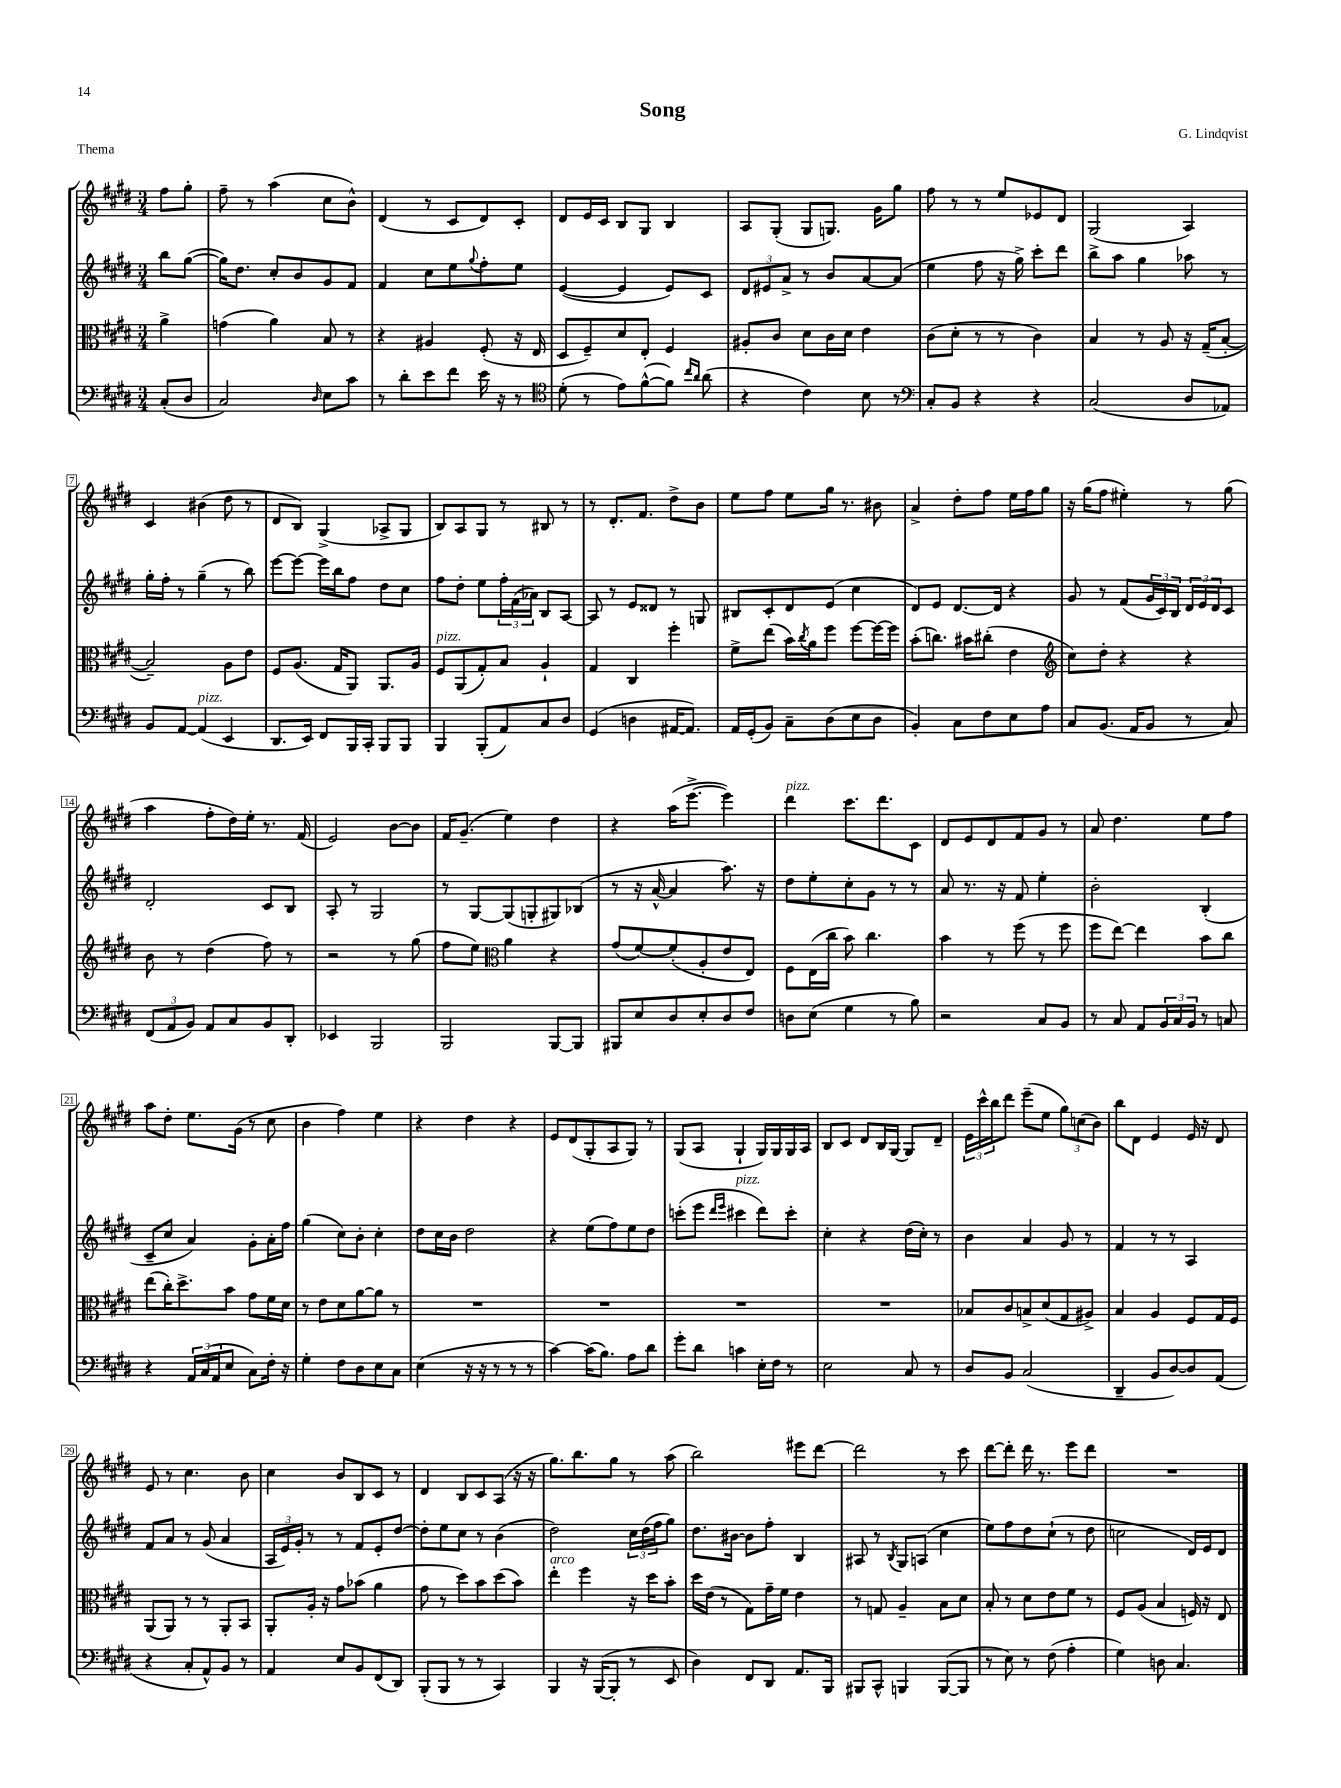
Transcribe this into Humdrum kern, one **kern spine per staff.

**kern	**kern	**kern	**kern
*staff4	*staff3	*staff2	*staff1
*clefF4	*clefC3	*clefG2	*clefG2
*k[f#c#g#d#]	*k[f#c#g#d#]	*k[f#c#g#d#]	*k[f#c#g#d#]
*M3/4	*M3/4	*M3/4	*M3/4
(8C#'	4a^	8bb	8ff#
8D#	.	([8gg#	8gg#'
=	=	=	=
2C#)	(4g	16gg#])	8ff#~
.	.	8.dd#	.
.	.	.	8r
.	4a)	8cc#'	(4aa
.	.	8b	.
16qqD#	.	.	.
8E	8B	8g#	8cc#
8c#	8r	8f#	8b^^)
=	=	=	=
8r	4r	4f#	(4d#
8d#'	.	.	.
8e	4A#	8cc#	8r
8f#	.	8ee	8c#
.	.	8qqgg#	.
16e	(8F#'	8ff#'	8d#)
16r	.	.	.
8r	16r	8ee	8c#'
.	16E	.	.
=	=	=	=
*clefC4	*	*	*
(8d#'	8D#	([4e	8d#
8r	8F#~)	.	16e
.	.	.	16c#
8e)	8d#	4e]	8B
([8f#^^	8E'	.	8G#
8f#])	4F#	8e)	4B
16qqcc#	.	.	.
16qqa	.	.	.
(8a	.	8c#	.
=	=	=	=
4r	8A#'	12d#	8A
.	.	12e#	.
.	8c#	.	(8G#'
.	.	12a^	.
4c#)	8d#	8r	8G#
.	16c#	8b	8.G)
.	16d#	.	.
8B	4e	[8a	.
.	.	.	16g#
8r	.	(8a]	8gg#
=	=	=	=
*clefF4	*	*	*
8C#'	(8c#	4ee	8ff#
8BB	8d#'	.	8r
4r	8r	8ff#	8r
.	8r	16r	8ee
.	.	16gg#^)	.
4r	4c#)	8ccc#'	8e-
.	.	8ddd#	8d#
=	=	=	=
(2C#	4B	8bb^	(2G#
.	.	8aa	.
.	8r	4gg#	.
.	8A	.	.
8D#	16r	8aa-	4A)
.	(16G#~	.	.
8AA-)	[8B'	8r	.
=	=	=	=
8BB	2B~])	16gg#'	4c#
.	.	16ff#'	.
[8AA	.	8r	.
(4AA]	.	(4gg#~	(4b#
4EE	8A	8r	8dd#
.	8e	8bb)	8r
=	=	=	=
8.DD#	8F#	[8eee	8d#
.	(8.A	8eee_	8B)
16EE)	.	.	.
8FF#	.	16eee]	(4G#^
.	16G#	16bb	.
16BBB	8AA)	8ff#	.
16CC#'	.	.	.
8BBB	8.AA	8dd#	8A-^
8BBB	.	8cc#	8G#
.	16A	.	.
=	=	=	=
4BBB	8F#	8ff#	8B)
.	(8AA	8dd#'	8A
(8BBB'	8G#')	8ee	8G#
8AA)	8B	24ff#'	8r
.	.	(24f#	.
.	.	24a-)	.
8C#	4A`	8B	8B#
8D#	.	[8A	8r
=	=	=	=
(4GG#	4G#	8A]	8r
.	.	8r	8.d#'
4D	4C#	8e	.
.	.	.	8.f#
.	.	8d##	.
[16AA#	4ff#'	8r	8dd#^
8.AA#])	.	.	.
.	.	8G	8b
=	=	=	=
16AA	8f#^	8B#	8ee
(16GG#'	.	.	.
8BB)	(8ee	8c#'	8ff#
8C#~	16b)	8d#	8ee
.	8qcc#	.	.
.	16a	.	.
(8D#	8ff#	(8e	16gg#
.	.	.	8.r
8E	[8ff#	4cc#	.
8D#	16ff#_	.	8b#
.	16ff#]	.	.
=	=	=	=
4BB')	(8b'	8d#)	4a^
.	8.cc)	8e	.
8C#	.	[8.d#	8dd#'
.	16b#	.	.
8F#	(8cc#'	.	8ff#
.	.	16d#]	.
8E	4e	4r	16ee
.	.	.	16ff#
8A	.	.	8gg#
=	=	=	=
*	*clefG2	*	*
8C#	8cc#)	8g#	16r
.	.	.	(16gg#
(8.BB	8dd#'	8r	8ff#
.	4r	(8f#	4ee#')
16AA	.	.	.
8BB	.	24g#	.
.	.	24c#)	.
.	.	24B	.
8r	4r	24d#	8r
.	.	24e	.
.	.	24d#	.
8C#)	.	8c#	(8gg#
=	=	=	=
(12FF#	8b	2d#'	4aa
12AA	.	.	.
.	8r	.	.
12BB)	.	.	.
8AA	(4dd#	.	8ff#'
8C#	.	.	16dd#)
.	.	.	16ee'
8BB	8ff#)	8c#	8.r
8DD#'	8r	8B	.
.	.	.	(16f#
=	=	=	=
4EE-	2r	8A'	2e)
.	.	8r	.
2BBB	.	2G#	.
.	8r	.	[8b
.	(8gg#	.	8b]
=	=	=	=
2BBB	8ff#	8r	16f#
.	.	.	(8.g#~
.	8ee)	[8G#	.
*	*clefC3	*	*
.	4a	(8G#]	4ee)
.	.	8G'	.
[8BBB	4r	8G#)	4dd#
8BBB]	.	(8B-	.
=	=	=	=
8BBB#	(8g#	8r	4r
8E	[8f#)	16r	.
.	.	[16a^^	.
8D#	(8f#']	4a]	(16aa
.	.	.	[8.eee^
8E'	8A'	.	.
8D#	8e	8.aa)	4eee])
8F#	8E)	.	.
.	.	16r	.
=	=	=	=
8D	8F#	8dd#	4ddd#
(8E	(16E	8ee'	.
.	16cc#	.	.
4G#	8b)	8cc#'	8.ccc#
.	4.cc#	8g#	.
.	.	.	8.ddd#
8r	.	8r	.
8B)	.	8r	8c#
=	=	=	=
2r	4b	8a	8d#
.	.	8.r	8e
.	8r	.	8d#
.	.	16r	.
.	(8ff#	8f#	8f#
8C#	8r	4ee'	8g#
8BB	8ff#	.	8r
=	=	=	=
8r	8ff#	2b'	8a
8C#	[8ee)	.	4.dd#
8AA	4ee]	.	.
24BB	.	.	.
24C#	.	.	.
24BB	.	.	.
8r	8b	(4B'	8ee
8C	8cc#	.	8ff#
=	=	=	=
4r	(8ee	8c#~	8aa
.	16cc#')	8cc#	8dd#'
.	8.dd#^	.	.
24AA	.	4a)	8.ee
(24C#	.	.	.
24AA	.	.	.
8E	8b	.	.
.	.	.	(16g#
8C#)	8g#	8g#'	8r
16F#'	16f#	16a'	8cc#
16r	16d#	16ff#	.
=	=	=	=
4G#'	8r	(4gg#	4b
.	8e	.	.
8F#	8d#	8cc#)	4ff#)
8D#	[8a	8b'	.
8E	8a]	4cc#'	4ee
8C#	8r	.	.
=	=	=	=
(4E	2.r	8dd#	4r
.	.	16cc#	.
.	.	16b	.
16r	.	2dd#	4dd#
16r	.	.	.
8r	.	.	.
8r	.	.	4r
8r	.	.	.
=	=	=	=
[4c#)	2.r	4r	8e
.	.	.	(8d#
(16c#]	.	(8ee	8G#'
8.B)	.	.	.
.	.	8ff#)	8A
8A	.	8ee	8G#)
8d#	.	8dd#	8r
=	=	=	=
8g#'	2.r	(8ccc'	(8G#
8d#	.	8eee	8A
.	.	16qqddd#	.
.	.	16qqeee	.
4c	.	4ccc#	4G#`
16E'	.	8ddd#)	16G#)
16F#	.	.	16G#
8r	.	8ccc#'	16G#
.	.	.	16A
=	=	=	=
2E	2.r	4cc#'	8B
.	.	.	8c#
.	.	4r	8d#
.	.	.	16B
.	.	.	[16G#
8C#	.	(16dd#	8G#]
.	.	16cc#')	.
8r	.	8r	8d#~
=	=	=	=
8D#	8B-	4b	24e
.	.	.	24ccc#^^
.	.	.	24bb
8BB	8c#	.	8ddd#
(2C#	8B^	4a	(8eee~
.	(8d#	.	8ee
.	8G#	8g#	12gg#)
.	.	.	(12cc
.	8A#^)	8r	.
.	.	.	12b)
=	=	=	=
4DD#~	4B	4f#	8bb
.	.	.	8d#
8BB	4A	8r	4e
[8D#)	.	8r	.
8D#]	8F#	4A	16e
.	.	.	16r
(8AA	16G#	.	8d#
.	16F#	.	.
=	=	=	=
4r	(8AA	8f#	8e
.	8AA)	8a	8r
8C#'	8r	8r	4.cc#
8AA^^)	8r	(8g#	.
8BB	8AA'	4a	.
8r	8BB	.	8b
=	=	=	=
4AA	8AA'	24A	4cc#
.	.	24e)	.
.	.	24g#'	.
.	16A'	8r	.
.	16r	.	.
8E	8g#	8r	8b
8BB	(8b-	8f#	8B
(8FF#	4a	8e'	8c#
8DD#)	.	[8dd#	8r
=	=	=	=
(8BBB'	8g#	8dd#']	4d#
8BBB	8r	8ee	.
8r	8dd#)	8cc#	8B
8r	8b	8r	8c#
4CC#)	(8dd#	(4b	(8A
.	8b)	.	16r
.	.	.	16r
=	=	=	=
4BBB	4ee'	2dd#)	8.gg#)
.	.	.	8.bb
16r	4ff#	.	.
([16BBB	.	.	.
8BBB']	.	.	8gg#
8r	16r	24cc#	8r
.	.	(24dd#	.
.	16dd#	.	.
.	.	24ff#	.
8EE	8b'	8gg#)	(8aa
=	=	=	=
4D#)	16dd#	8.dd#	2bb)
.	(16e	.	.
.	8r	.	.
.	.	[16b#	.
8FF#	8G#)	8b#]	.
8DD#	16g#~	8ff#'	.
.	16f#	.	.
8.AA	4e	4B	8eee#
.	.	.	[8ddd#
16BBB	.	.	.
=	=	=	=
8BBB#	8r	8A#	2ddd#]
8CC#^^	8G	8r	.
.	.	8qB	.
4BBB	4A~	8G#	.
.	.	(8A	.
([8BBB	8B	4cc#	8r
8BBB]	8d#	.	8ccc#
=	=	=	=
8r	8B'	8ee)	[8ddd#
8E)	8r	8ff#	8ddd#']
8r	8d#	8dd#	16ddd#
.	.	.	8.r
(8F#	8e	(8cc#`	.
4A'	8f#	8r	8eee
.	8r	8dd#	8ddd#
=	=	=	=
4G#)	8F#	2cc	2.r
.	(8A	.	.
8D	4B	.	.
4.C#	.	.	.
.	16F)	16d#)	.
.	16r	16e	.
.	8E	8d#	.
==	==	==	==
*-	*-	*-	*-
